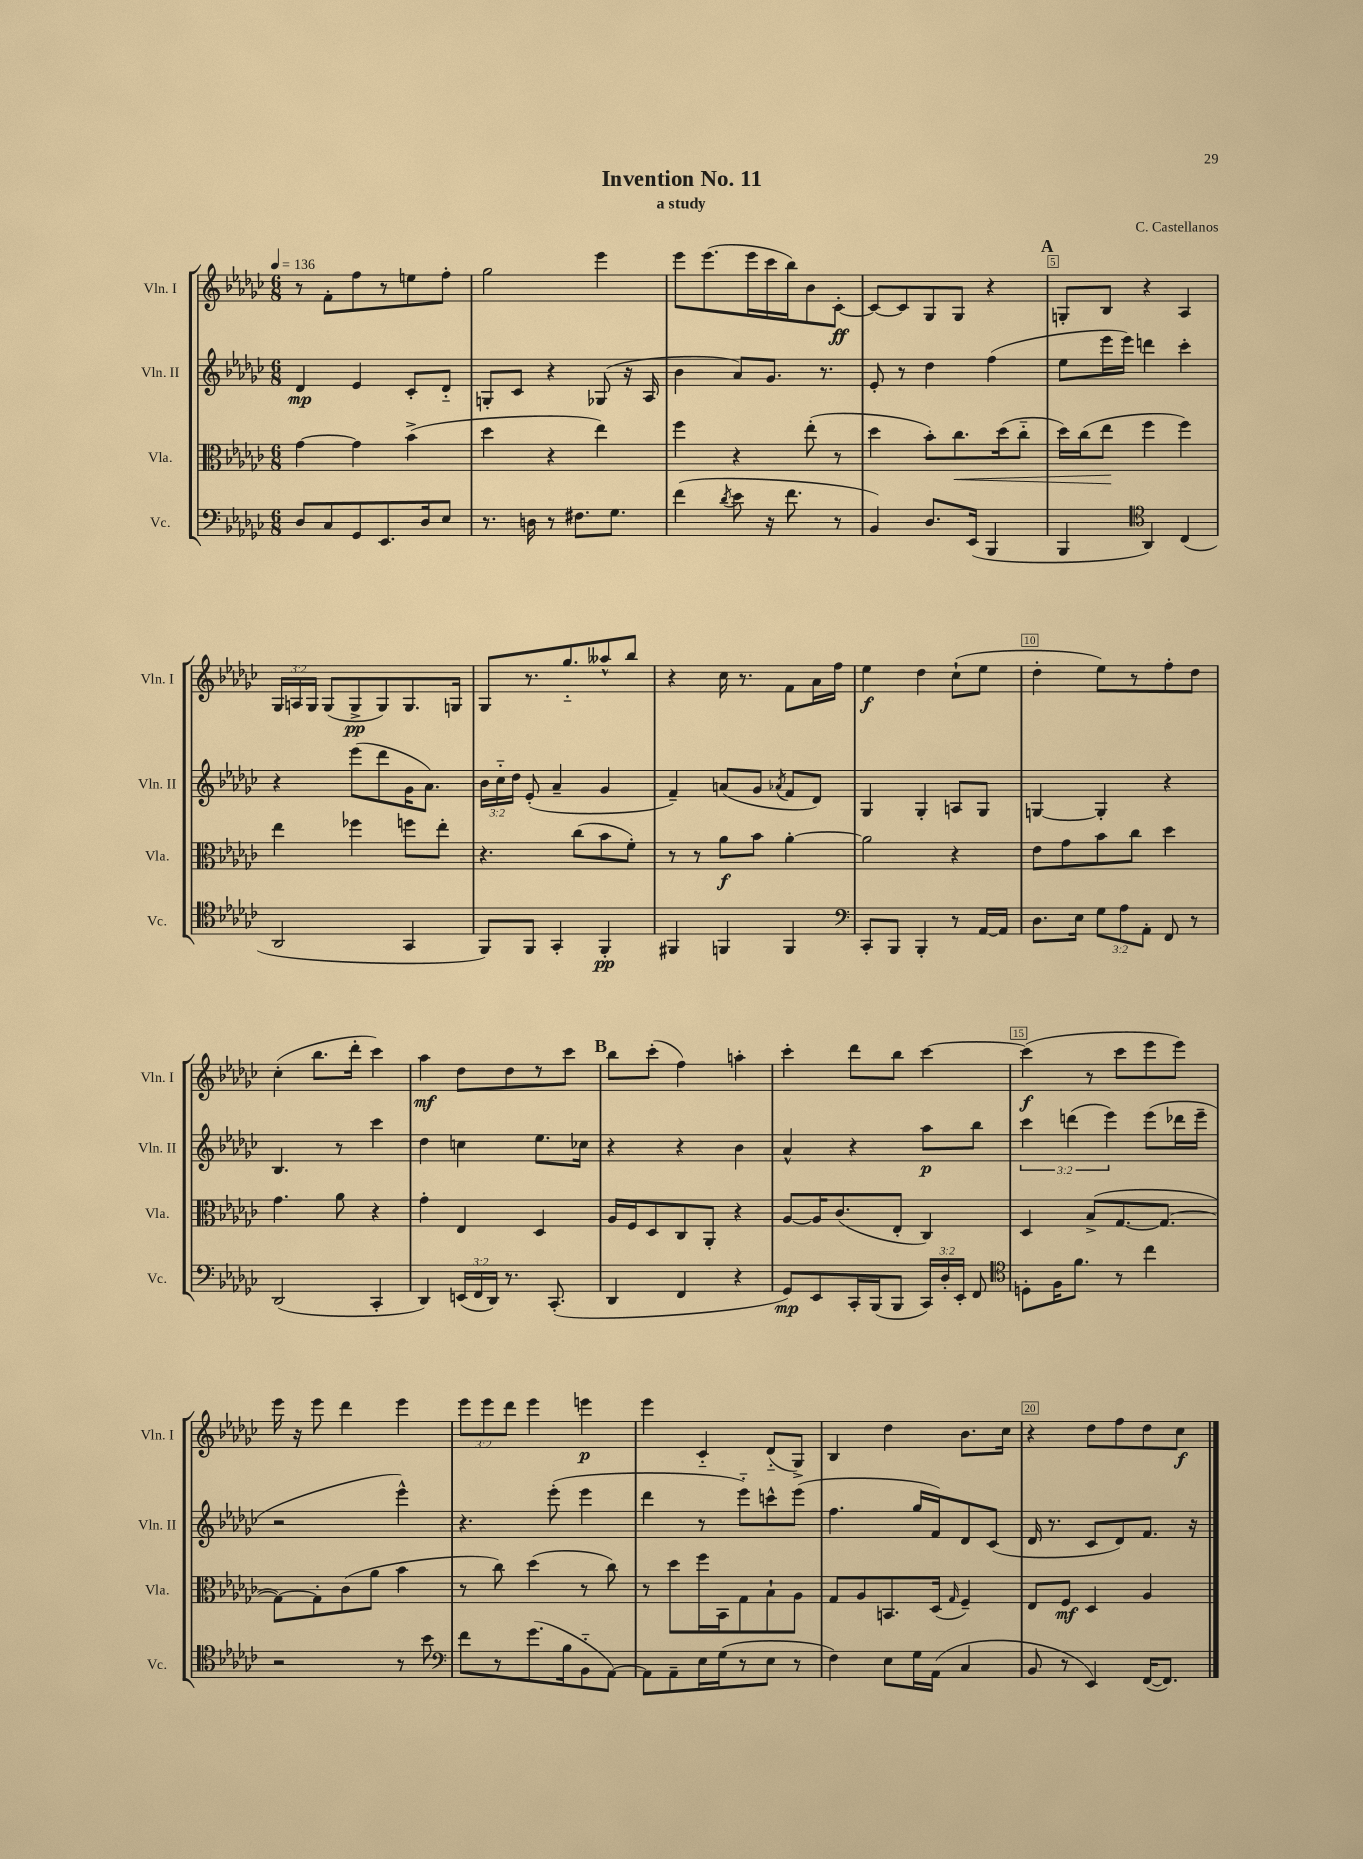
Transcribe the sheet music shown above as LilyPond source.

\header { title = "Invention No. 11" composer = "C. Castellanos" subtitle = "a study" }
<<
\new StaffGroup <<
\new Staff = "s0" \with { instrumentName = "Vln. I" shortInstrumentName = "Vln. I" } {
    \clef treble \key ges \major \numericTimeSignature \time 6/8 \override Staff.TupletNumber.text = #tuplet-number::calc-fraction-text \tempo 4 = 136
    \autoBeamOff r8 f'8[-. f''8 r8 e''8 f''8]-. |
    ges''2 ees'''4 |
    ees'''8[ ees'''8.( ees'''16 ces'''16 bes''16) bes'8 ces'8]~-.\ff |
    ces'8[~ ces'8 ges8 ges8] r4 |
    \mark \markup { \bold "A" } g8[-. bes8] r4 aes4 |
    \tuplet 3/2 { ges16[ a16 ges16] } ges8[( ges8->\pp ges8) ges8. g16] |
    ges8[ r8. ges''8.-_ aeses''8-^ bes''8] |
    r4 ces''16 r8. f'8[ aes'16 f''16] |
    ees''4\f des''4 ces''8[-!( ees''8] |
    des''4-. ees''8[) r8 f''8-. des''8] |
    ces''4-.( bes''8.[ des'''16]-. ces'''4) |
    aes''4\mf des''8[ des''8 r8 ces'''8] |
    \mark \markup { \bold "B" } bes''8[ ces'''8]-.( f''4) a''4-. |
    ces'''4-. des'''8[ bes''8] ces'''4~ |
    ces'''4\f( r8 ces'''8[ ees'''8 ees'''8]) |
    ees'''16 r16 ees'''8 des'''4 ees'''4 |
    \tuplet 3/2 { ees'''8[ ees'''8 des'''8] } ees'''4 e'''4\p |
    ees'''4 ces'4-_ des'8[-_( ges8]->) |
    bes4 des''4 bes'8.[ ces''16] |
    r4 des''8[ f''8 des''8 ces''8]\f \bar "|." |
}
\new Staff = "s1" \with { instrumentName = "Vln. II" shortInstrumentName = "Vln. II" } {
    \clef treble \key ges \major \numericTimeSignature \time 6/8 \override Staff.TupletNumber.text = #tuplet-number::calc-fraction-text
    \autoBeamOff des'4\mp ees'4 ces'8[-. des'8]-_ |
    g8[-. ces'8] r4 ges8( r16 aes16 |
    bes'4 aes'8[) ges'8.] r8. |
    ees'8-. r8 des''4 f''4( |
    \mark \markup { \bold "A" } ees''8[ ees'''16 ees'''16]) d'''4 ces'''4-. |
    r4 ees'''8[( des'''8 ges'16 aes'8.]) |
    \tuplet 3/2 { bes'16[ ces''16-_ des''16] } ees'8-.( aes'4-- ges'4 |
    f'4--) a'8[( ges'8] \acciaccatura { aes'8 } f'8[ des'8]) |
    ges4 ges4-. a8[ ges8] |
    g4~ g4-. r4 |
    bes4. r8 ces'''4 |
    des''4 c''4 ees''8.[ ces''16] |
    \mark \markup { \bold "B" } r4 r4 bes'4 |
    aes'4-^ r4 aes''8[\p bes''8] |
    \tuplet 3/2 { ces'''4 d'''4( ees'''4) } ees'''8[( des'''16 ees'''16]-- |
    r2 ees'''4-^) |
    r4. ees'''8-.( ees'''4 |
    des'''4 r8 ees'''8[-_) c'''8-^ ees'''8]( |
    f''4. ges''16[ f'16) des'8 ces'8]( |
    des'16 r8. ces'8[ des'8) f'8.] r16 \bar "|." |
}
\new Staff = "s2" \with { instrumentName = "Vla." shortInstrumentName = "Vla." } {
    \clef alto \key ges \major \numericTimeSignature \time 6/8
    \autoBeamOff ges'4~ ges'4 bes'4->( |
    des''4 r4 ees''4) |
    f''4 r4 ees''8-.( r8 |
    des''4 bes'8[-.) ces''8.\< des''16( ces''8]-_ |
    \mark \markup { \bold "A" } des''16[) ces''16( ees''8]\! f''4 f''4) |
    ees''4 fes''4 f''8[ ees''8]-. |
    r4. ces''8[( bes'8 f'8]-.) |
    r8 r8 aes'8[\f bes'8] aes'4~-. |
    aes'2 r4 |
    ees'8[ ges'8 bes'8 ces''8] des''4 |
    ges'4. aes'8 r4 |
    ges'4-. ees4 des4 |
    \mark \markup { \bold "B" } aes16[ f16 des8 ces8 aes,8]-. r4 |
    aes8[~ aes16 ces'8.( ees8]-. ces4) |
    des4 bes8[->( ges8.~ ges8.]~ |
    ges8[~) ges8-. ces'8( aes'8] bes'4 |
    r8 ces''8) des''4( r8 ces''8) |
    r8 des''8[ f''16 bes,16 ges8 bes8-! aes8] |
    ges8[ aes8 b,8. des16]( \grace { ges16 } f4--) |
    ees8[ f8]\mf des4 aes4 \bar "|." |
}
\new Staff = "s3" \with { instrumentName = "Vc." shortInstrumentName = "Vc." } {
    \clef bass \key ges \major \numericTimeSignature \time 6/8 \override Staff.TupletNumber.text = #tuplet-number::calc-fraction-text
    \autoBeamOff des8[ ces8 ges,8 ees,8. des16 ees8] |
    r8. d16 r8 fis8.[ ges8.] |
    f'4( \acciaccatura { des'8 } ees'8 r16 f'8. r8 |
    bes,4) des8.[ ees,16]( bes,,4 |
    \mark \markup { \bold "A" } bes,,4 \clef tenor aes,4) ces4( |
    aes,2 ges,4 |
    f,8[) f,8] ges,4-. f,4-.\pp |
    fis,4 f,4 f,4 |
    \clef bass ces,8[-. bes,,8] bes,,4-. r8 aes,16[~ aes,16] |
    des8.[ ees16] \tuplet 3/2 { ges8[ aes8 aes,8]-. } f,8 r8 |
    des,2( ces,4-. |
    des,4) \tuplet 3/2 { e,16[( f,16 des,16]) } r8. ces,8.-.( |
    \mark \markup { \bold "B" } des,4 f,4 r4 |
    ges,8[\mp) ees,8 ces,16-. bes,,16( bes,,8] \tuplet 3/2 { ces,16[) des16-. ees,16]-. } f,8 |
    \clef tenor d8[-. f16 f'8.] r8 ces''4 |
    r2 r8 bes'8 |
    \clef bass f'8[ r8 ges'8.( bes16 bes,8-_ aes,8]~) |
    aes,8[ aes,8-- ees16 ges16( r8 ees8] r8 |
    f4) ees8[ ges16 aes,16]( ces4 |
    bes,8 r8 ees,4) f,16[~( f,8.]) \bar "|." |
}
>>
>>
\layout { \context { \Score \override BarNumber.break-visibility = ##(#f #t #t) barNumberVisibility = #(every-nth-bar-number-visible 5) \override BarNumber.stencil = #(make-stencil-boxer 0.1 0.3 ly:text-interface::print) } }
